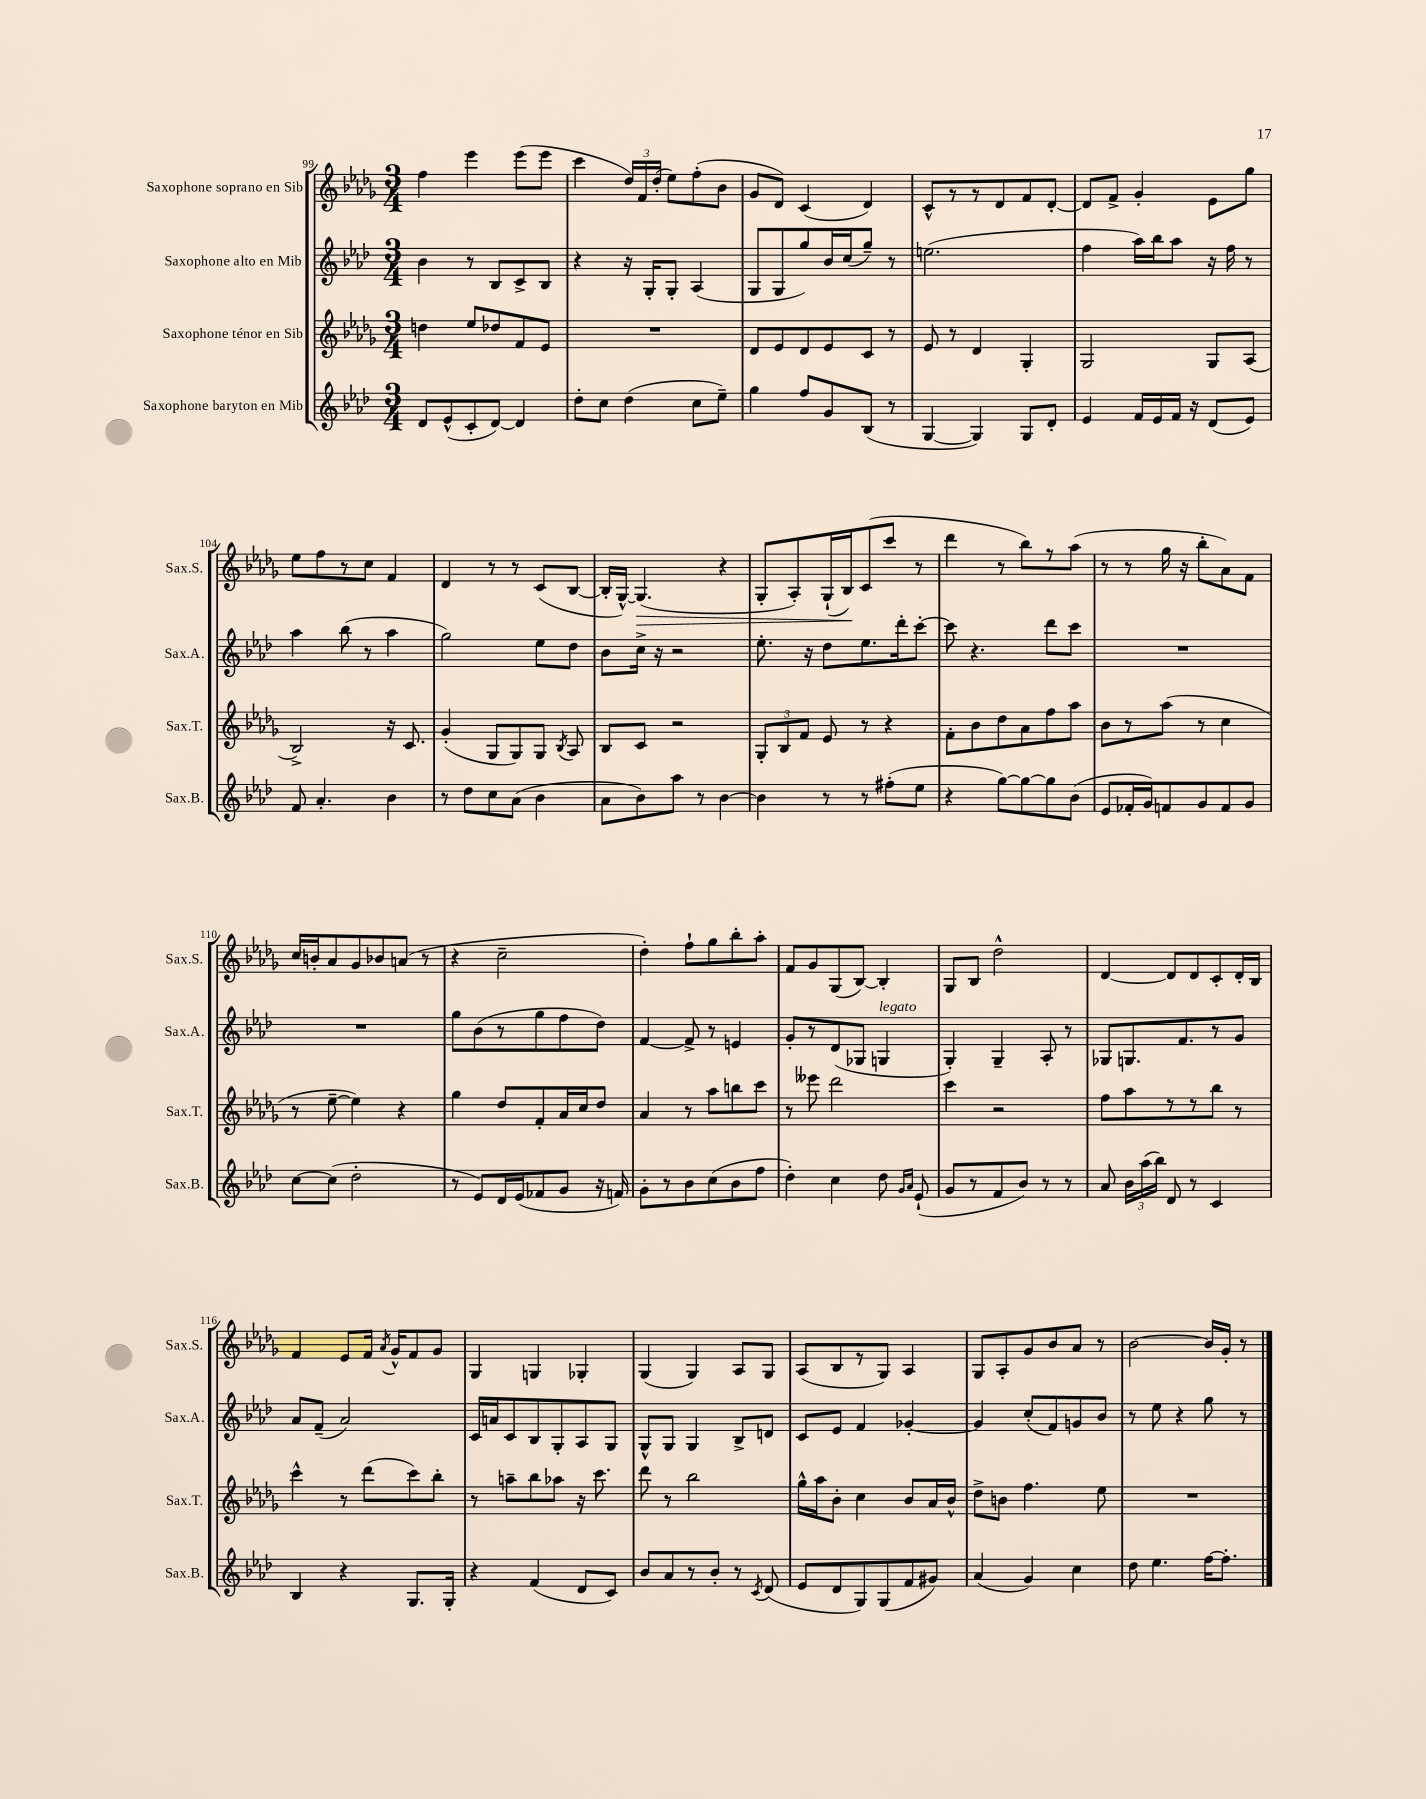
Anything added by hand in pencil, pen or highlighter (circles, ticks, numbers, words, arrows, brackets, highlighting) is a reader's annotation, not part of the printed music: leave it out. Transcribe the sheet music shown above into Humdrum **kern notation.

**kern	**kern	**kern	**kern
*staff4	*staff3	*staff2	*staff1
*clefG2	*clefG2	*clefG2	*clefG2
*k[b-e-a-d-]	*k[b-e-a-d-g-]	*k[b-e-a-d-]	*k[b-e-a-d-g-]
*M3/4	*M3/4	*M3/4	*M3/4
8d-/L	4dd\	4b-\	4ff\
(8e-^^/	.	.	.
8c'/	8ee-/L	8r	4eee-\
[8d-/J)	8dd-/	8B-/L	.
4d-/]	8f/	8c^/	(8eee-\L
.	8e-/J	8B-/J	8eee-\J
=	=	=	=
8dd-'\L	2.r	4r	4ccc\
8cc\J	.	.	.
(4dd-\	.	16r	24dd-/LL)
.	.	.	24f/
.	.	16G'/LK	.
.	.	.	(24dd-'/JJ
.	.	8G'/J	8ee-\L)
8cc\L	.	(4A-/	(8ff'\
8ee-~\J)	.	.	8b-\J
=	=	=	=
4gg\	8d-/L	8G/L	8g-/L
.	8e-/	8G/	8d-/J)
8ff/L	8d-/	8gg/)	(4c/
8g/	8e-/	16b-/L	.
.	.	(16cc/J	.
(8B-/J	8c/J	8gg~/J)	4d-/)
8r	8r	8r	.
=	=	=	=
[4G/	8e-/	(2.ee\	8c^^/L
.	8r	.	8r
4G/])	4d-/	.	8r
.	.	.	8d-/
8G/L	4G-'/	.	8f/
8d-'/J	.	.	[8d-'/J
=	=	=	=
4e-/	2G-/	4ff\	8d-/]L
.	.	.	8f^/J
16f/LL	.	16aa-\LL)	4g-'/
16e-/	.	16bb-\J	.
16f/JJ	.	8aa-\J	.
16r	.	.	.
(8d-/L	8G-/L	16r	8e-\L
.	.	16ff\	.
8e-/J)	(8A-/J	8r	8gg-\J
=	=	=	=
8f/	2B-^/)	4aa-\	8ee-\L
4.a-'/	.	.	8ff\
.	.	(8bb-\	8r
.	.	8r	8cc\J
4b-\	16r	4aa-\	4f/
.	8.c/	.	.
=	=	=	=
8r	(4g-'/	2gg\)	4d-/
8dd-\L	.	.	.
8cc\	8G-/L	.	8r
(8a-\J	8G-/)	.	8r
4b-\	8G-/J	8ee-\L	(8c/L
.	8qB-/	.	.
.	8A-/	8dd-\J	[8B-/J
=	=	=	=
8a-\L	8B-/L	8b-\L	16B-'/]LL
.	.	.	[16G-^^/JJ)
8b-\)	8c/J	16cc^\Jk	(4.G-/]
.	.	16r	.
8aa-\J	2r	2r	.
8r	.	.	.
[4b-\	.	.	4r
=	=	=	=
4b-\]	12G-'/L	8.ee-'\	8G-'/L
.	12B-/	.	.
.	.	.	8A-'/)
.	12f/J	.	.
.	.	16r	.
8r	8e-/	8dd-\L	(16G-`/L
.	.	.	16B-/J)
8r	8r	8.ee-\	(8c/
(8ff#'\L	4r	.	8ccc/J
.	.	16ddd-'\k	.
8ee-\J	.	[8ccc'\J	8r
=	=	=	=
4r	8f'\L	8ccc\]	4ddd-\
.	8b-\	4.r	.
[8gg\L)	8dd-\	.	8r
8gg\_	8a-\	.	8bb-\L)
8gg\]	8ff\	8ddd-\L	8r
(8b-\J	8aa-\J	8ccc\J	(8aa-\J
=	=	=	=
8e-/L	8b-\L	2.r	8r
16f-'/L	8r	.	8r
16g/J)	.	.	.
8f/	(8aa-\J	.	16gg-\
.	.	.	16r
8g/	8r	.	8bb-'\L
8f/	4cc\	.	8a-\)
8g/J	.	.	8f\J
=	=	=	=
[8cc\L	8r	2.r	16cc/LL
.	.	.	16b'/J
(8cc\]J	[8ee-~\	.	8a-/
2dd-'\	4ee-\])	.	8g-/
.	.	.	8b-/
.	4r	.	(8a/J
.	.	.	8r
=	=	=	=
8r	4gg-\	8gg\L	4r
8e-/L)	.	(8b-\	.
16d-/L	8dd-/L	8r	2cc~\
(16e-/J	.	.	.
8f-/	8f'/	8gg\	.
8g/J	16a-/L	8ff\	.
.	16cc/J	.	.
16r	8dd-/J	8dd-\J)	.
16f/)	.	.	.
=	=	=	=
8g'\L	4a-/	[4f/	4dd-'\)
8r	.	.	.
8b-\	8r	8f^/]	8ff`\L
(8cc\	8aa-\L	8r	8gg-\
8b-\	8bb\	4e/	8bb-'\
8ff\J	8ccc\J	.	8aa-'\J
=	=	=	=
4dd-'\)	8r	8g'/L	8f/L
.	8eee--\	8r	8g-/
4cc\	2ddd-\	(8d-/	(8G-/
.	.	8G-/J	[8B-/J)
8dd-\	.	4G/	4B-'/]
16qqg/LL	.	.	.
16qqa-/JJ	.	.	.
(8e-`/	.	.	.
=	=	=	=
8g/L	4ccc\	4G'/)	8G-/L
8r	.	.	8B-/J
8f/	2r	4G~/	2dd-^^\
8b-/J)	.	.	.
8r	.	8A-'/	.
8r	.	8r	.
=	=	=	=
8a-/	8ff\L	8G-/L	[4d-/
24b-\LL	8aa-\	8.G/	.
(24aa-\	.	.	.
24bb-\JJ)	.	.	.
8d-/	8r	.	8d-/]L
.	.	8.f/	.
8r	8r	.	8d-/
4c/	8bb-\J	8r	8c'/
.	8r	8g/J	16d-'/L
.	.	.	16B-/JJ
=	=	=	=
4B-/	4ccc^^\	8a-/L	4f/
.	.	(8f~/J	.
4r	8r	2a-/)	8e-/L
.	(8ddd-\L	.	16f/Jk
.	.	.	8qa-/
.	.	.	16g-^^/LK
8.G/L	8ccc\)	.	8f/
.	8bb-'\J	.	8g-/J
16G'/Jk	.	.	.
=	=	=	=
4r	8r	16c/LL	4G-/
.	.	16a/J	.
.	8aa~\L	8c/	.
(4f/	8bb-\	8B-/	4G/
.	8aa-\J	8G'/	.
8d-/L	16r	8A-/	4G-'/
.	8.ccc\	.	.
8c/J)	.	8G/J	.
=	=	=	=
8b-/L	8ddd-\	8G^^/L	(4G-/
8a-/	8r	8G/J	.
8r	2bb-\	4G/	4G-/)
8b-'/J	.	.	.
8r	.	8B-^/L	8A-/L
8qc/	.	.	.
(8d-/	.	8d/J	8G-/J
=	=	=	=
8e-/L	16gg-^^\LL	8c/L	(8A-/L
.	16aa-\J	.	.
8d-/	8b-'\J	8e-/J	8B-/
8G/)	4cc\	4f/	8r
(8G/	.	.	8G-/J)
8f/	8b-/L	[4g-'/	4A-/
8g#/J)	16a-/L	.	.
.	16b-^^/JJ	.	.
=	=	=	=
(4a-/	8dd-^\L	4g-/]	8G-/L
.	8b\J	.	8A-'/
4g/)	4.ff\	(8cc'/L	8g-/
.	.	8f/)	8b-/
4cc\	.	8g/	8a-/J
.	8ee-\	8b-/J	8r
=	=	=	=
8dd-\	2.r	8r	[2b-\
4.ee-\	.	8ee-\	.
.	.	4r	.
[16ff\LK	.	8gg\	16b-/]LL
8.ff'\]J	.	.	16g-'/JJ
.	.	8r	8r
==	==	==	==
*-	*-	*-	*-
